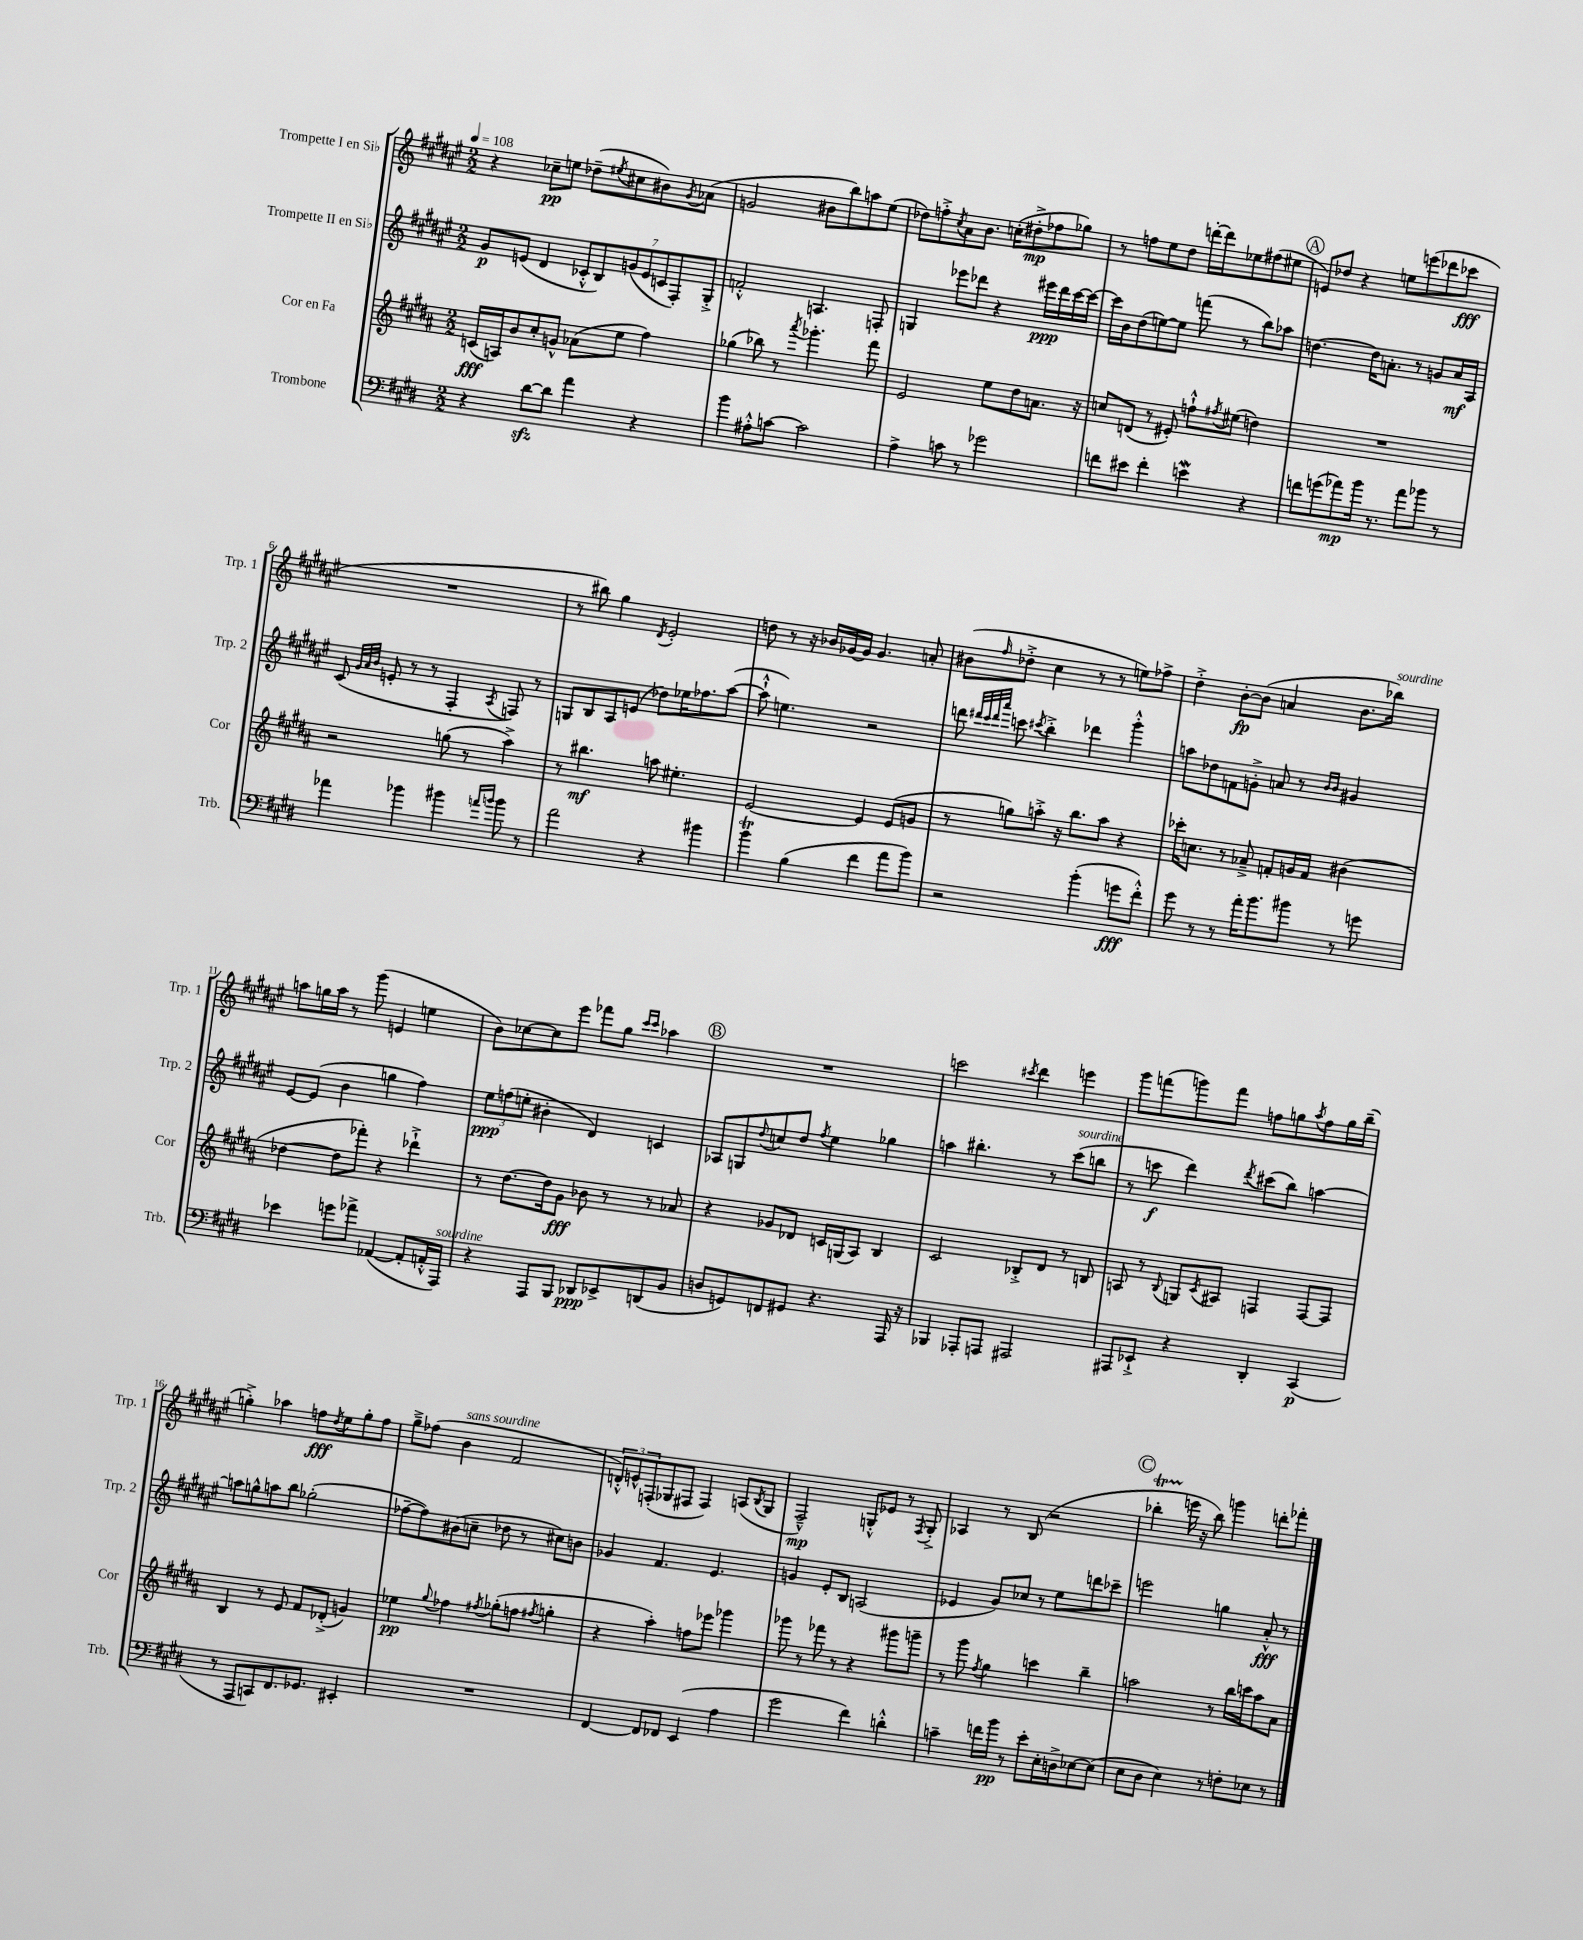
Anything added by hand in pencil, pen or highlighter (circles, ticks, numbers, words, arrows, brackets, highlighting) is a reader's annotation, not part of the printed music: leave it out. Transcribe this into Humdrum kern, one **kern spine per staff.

**kern	**kern	**kern	**kern
*staff4	*staff3	*staff2	*staff1
*clefF4	*clefG2	*clefG2	*clefG2
*k[f#c#g#d#]	*k[f#c#g#d#a#]	*k[f#c#g#d#a#e#]	*k[f#c#g#d#a#e#]
*M2/2	*M2/2	*M2/2	*M2/2
*MM108	*MM108	*MM108	*MM108
4r	(16c	8g#	4r
.	16A)	.	.
.	8b	(8e	.
[8d#	8cc#'	4d#	8cc-~
8d#]	8g^^	.	8ee
4a	(8a-	14c-'^^	(8dd-~
.	.	14B)	.
.	.	.	8qee#
.	8ee	.	8cc#
.	.	(14g	.
.	.	14e	.
4r	4ff#)	.	8b#)
.	.	14c	.
.	.	14F#')	.
.	.	.	8qg#
.	.	.	(8a-
.	.	14G#'^	.
=	=	=	=
4b	(4gg-	2f'^^	2g
8A#'^^	8bb-)	.	.
[8c	8r	.	.
.	8qaaa#	.	.
2c]	4.ggg-'	4.A	8b#
.	.	.	8bb)
.	.	.	8aa
.	8fff#	8F'	(8ee#
=	=	=	=
4A^	2e	4G	8dd-)
.	.	.	8ff'^
.	.	.	8qcc#
8c	.	8eee-	8a#
8r	.	8ddd-	8.b
2g-	8ee	4r	.
.	.	.	(16cc'
.	8dd#	.	8dd#'^
.	8.a	16eee#	8ff-
.	.	16ddd-	.
.	.	[16ccc#	8gg-)
.	16r	16ccc#_	.
=	=	=	=
8f	8cc	16ccc#]	8r
.	.	16b	.
8e#	(8d	(8dd#	8ff
4f'	8r	[8ee)	8ee#
.	8e#')	8ee]	8dd#
4e	8ff`^^	(8fff	[16ddd'
.	.	.	16ddd]
.	8qff#	.	.
.	(8ee#	8r	8ee-
4r	4dd)	8bb)	(8ff#
.	.	8aa-	8ee#
=	=	=	=
8f	1r	[4.dd	8e)
(8g	.	.	8dd-
8a-)	.	.	4r
16b	.	16dd]	.
8.r	.	8.a'	.
.	.	.	8ee
8a-	.	8r	(8eee
8b-	.	8g	8ddd-
8r	.	16a	8ccc-
.	.	16A#	.
=	=	=	=
4a-	2r	(8c#	1r
.	.	32qqg#	.
.	.	32qqa#	.
.	.	32qqb	.
.	.	8e'	.
4b-	.	8r	.
.	.	8r	.
4b#	(8gg	4F#'	.
.	8r	.	.
16qqa	.	.	.
16qqb	.	8qA#	.
8b	4aa#^)	8F)	.
8r	.	8r	.
=	=	=	=
2a	8r	8G	8r
.	4.bb#	8B	8bb#)
.	.	8A#	4gg#
.	.	(8e	.
.	.	.	8qd#
4r	8aa	8dd-)	2e#'
.	4.ee#'	16ee-	.
.	.	8.ff-	.
4b#	.	.	.
.	.	([8aa#	.
=	=	=	=
4b	[2e	8aa#`^^]	8dd
.	.	4.ee)	8r
(4B	.	.	16r
.	.	.	16b-
.	.	.	[16g-
.	.	.	16g-]
4f#	4e]	2r	4.g-
8a	(8e	.	.
8b)	8g	.	8a'
=	=	=	=
2r	8r	8ddd	(8b#
.	.	32qqddd#	.
.	.	32qqccc#	.
.	.	32qqddd#	.
.	.	32qqaaa#	16qqff#
.	8gg)	8ccc	8dd-'^
.	.	8qccc#	.
.	8aa'^	4bb'^	4cc#
.	16r	.	.
.	8.bb	.	.
(4b'	.	4ddd-	8r
.	8aa	.	8r
8g	4r	4ggg#'^^	8ee)
8f#'^^)	.	.	8ff-^
=	=	=	=
8g#	16ccc-'	8aa	4dd#'^
.	8.cc	.	.
8r	.	8dd-	.
8r	8r	8f	[8b'
16a'	8a-~^	8g'^	(8b]
8.b	.	.	.
.	8f'	8a	4a
8b#	16g	8r	.
.	16f	.	.
.	.	16qqb	.
.	.	16qqb	.
8r	(4b#	4g#	8.b
8g	.	.	.
.	.	.	16bb-)
=	=	=	=
4e-	[4dd-	[8e#	8aa
.	.	(8e#]	16gg
.	.	.	16aa
8g	8dd-]	4b	8r
8a-^	8fff-')	.	(8ggg#
([4AA-	4r	4gg	4e
8AA-']	4ddd-`^	4ff#)	4ee
16AA'^^	.	.	.
16AAA)	.	.	.
=	=	=	=
4r	8r	12ee#	8b)
.	.	(12ff	.
.	[8.dd#	.	[8cc-
.	.	12ee'	.
8AAA	.	4b#'	8cc-]
.	16dd#]	.	.
8BBB	8g#	.	8eee#
8DD-	8b-	4d#)	8fff-
8EE-^	8r	.	8gg#
.	.	.	16qqccc#
.	.	.	16qqccc#
(8DD	8r	4c	4aa-
8BB	8a-	.	.
=	=	=	=
8D	4r	8A-	1r
8GG)	.	8G	.
.	.	8qqdd#	.
8FF	8g-	8cc	.
8GG#	8d-	8dd#	.
.	.	8qff#	.
4.r	16c	4ee#	.
.	(16G	.	.
.	8A#)	.	.
.	4B	4gg-	.
16AAA	.	.	.
16r	.	.	.
=	=	=	=
4BBB-	2c#	4aa	2ccc
8AAA-'	.	4.bb#'	.
8AAA	.	.	.
.	.	.	8qccc#
2AAA#	8B-'^	.	4ddd#
.	8d#	8r	.
.	8r	(8ccc#	4eee
.	8B	8bb	.
=	=	=	=
8AAA#	8A	8r	8ggg#
8EE-`^	8r	8ccc	(8fff
.	8qqB	.	.
4r	8G	4ddd#)	8ggg)
.	8qc#	.	.
.	8A#	.	8fff
.	.	8qddd#	.
4DD#'	4F	(8ccc#	8ff
.	.	8bb)	8gg
.	.	.	8qaa#
(4CC#	[8F	[4aa	8ff
.	8F]	.	16gg
.	.	.	(16bb~
=	=	=	=
8r	4B	8aa]	4gg'^)
8AAA	.	8gg^^	.
8CC)	8r	8aa	4aa-
8.FF#	8e	8bb	.
.	8f#	(2gg-'	8ff
8.GG-	.	.	.
.	.	.	8qdd#
.	(8d-'^	.	8ee#
4EE#'	4g)	.	8gg'
.	.	.	8ff
=	=	=	=
1r	4ee-	[8ff-~	8gg#~^
.	.	8ff-])	(8ff-
.	8qqgg#	.	.
.	4ff-	(8b#	4b
.	.	8cc~	.
.	8qff#	.	.
.	(8gg-'	8dd-	2f#
.	8ff	8r	.
.	8qff#	.	.
.	4gg'	8cc#)	.
.	.	8b	.
=	=	=	=
[4FF#	4r	4g-	12d'^^)
.	.	.	12e^^
.	.	.	(12F'
8FF#]	4aa#')	4.f#	8G-
8FF-	.	.	8F#
(4EE	8ff	.	4F#)
.	8eee-	4.e#	.
4A	4ggg-	.	(8A
.	.	.	8qB
.	.	.	8G-
=	=	=	=
2g#	8ggg-	4g	2F#~^^)
.	8r	.	.
.	8fff-	8e#'	.
.	8r	8B	.
4f#)	4r	(2A	8G'^^
.	.	.	8e-
4d'^^	8ggg#	.	8r
.	.	.	8qF#
.	8ggg~	.	8G'^
=	=	=	=
4c~	8r	4e-	4A-
.	8ggg#	.	.
.	8qff#	.	.
16f	4gg#	8g#)	8r
16b	.	.	.
8r	.	8cc-	(8B
8e'	4ccc	8r	2r
16E'	.	8ee#	.
16D^	.	.	.
[8E-	4bb~	8ddd	.
(8E-]	.	8ccc-~	.
=	=	=	=
8E	2aa	2eee	4bb-'
8D#	.	.	.
4E)	.	.	16eee
.	.	.	16r
.	.	.	8bb-)
8r	8r	4gg	4ggg
8F'	16bb	.	.
.	16ccc	.	.
8E-	8aa	8a#'^^	8ddd'
8r	8a#	8r	8fff-'
==	==	==	==
*-	*-	*-	*-
